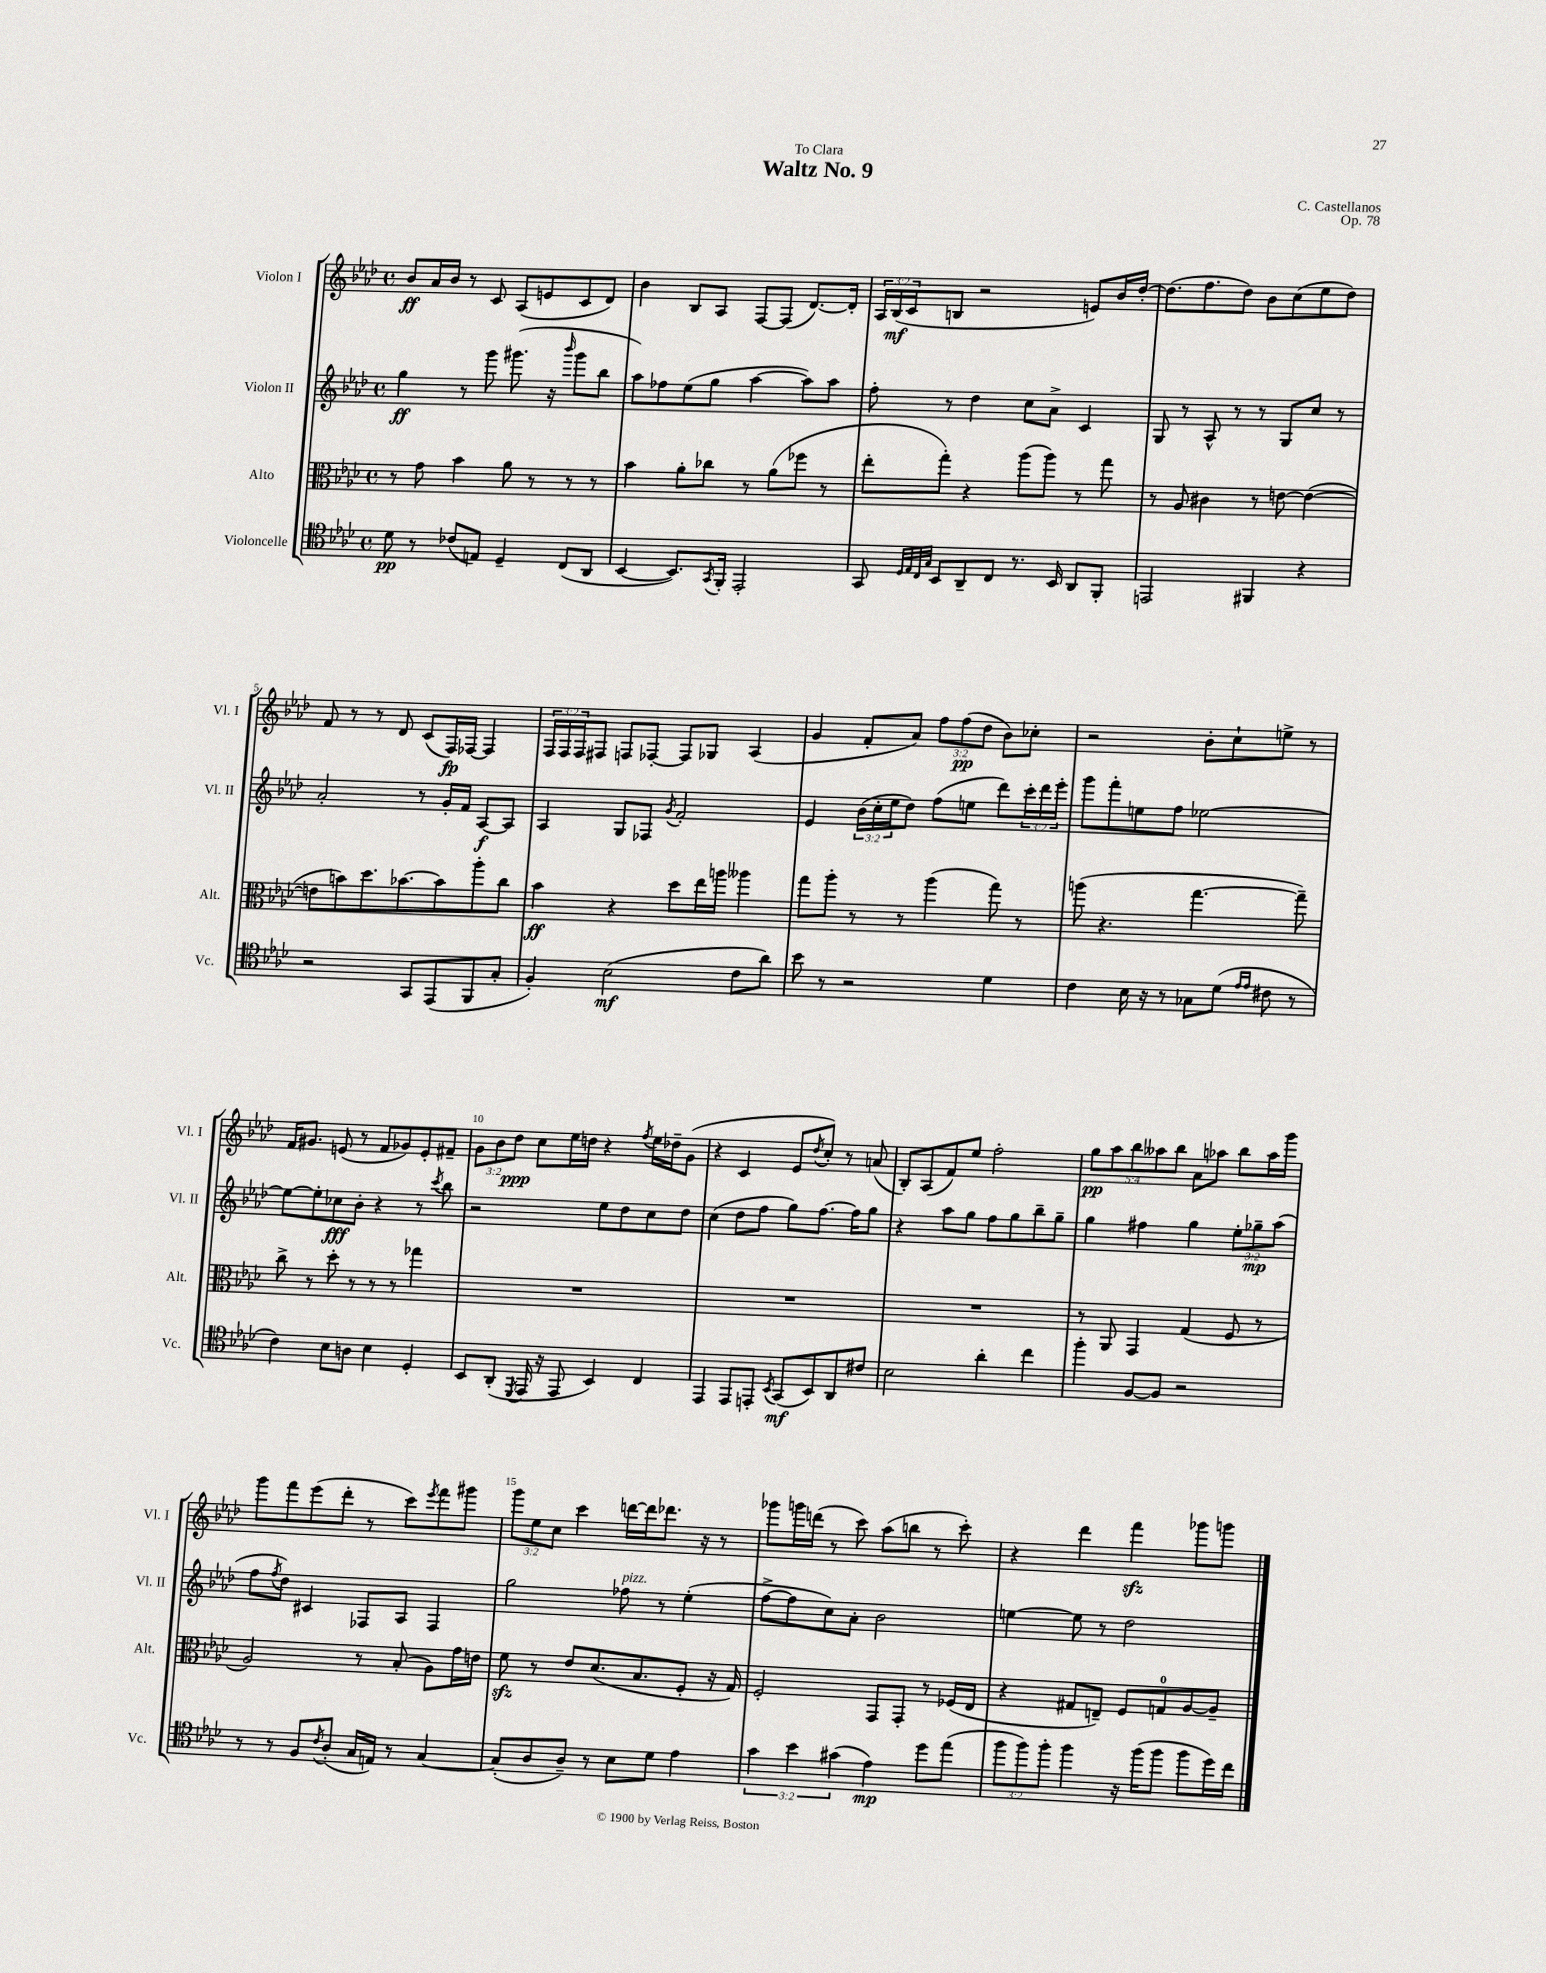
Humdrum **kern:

**kern	**dynam	**kern	**dynam	**kern	**dynam	**kern	**dynam
*part4	*part4	*part3	*part3	*part2	*part2	*part1	*part1
*staff4	*staff4	*staff3	*staff3	*staff2	*staff2	*staff1	*staff1
*I"Violoncelle	*	*I"Alto	*	*I"Violon II	*	*I"Violon I	*
*I'Vc.	*	*I'Alt.	*	*I'Vl. II	*	*I'Vl. I	*
*clefC4	*	*clefC3	*	*clefG2	*	*clefG2	*
*k[b-e-a-d-]	*	*k[b-e-a-d-]	*	*k[b-e-a-d-]	*	*k[b-e-a-d-]	*
*M4/4	*	*M4/4	*	*M4/4	*	*M4/4	*
*met(c)	*	*met(c)	*	*met(c)	*	*met(c)	*
=1	=1	=1	=1	=1	=1	=1	=1
8d-\	pp	8r	.	4gg\	ff	8b-/L	ff
8r	.	8g\	.	.	.	16a-/L	.
.	.	.	.	.	.	16b-/JJ	.
(8c-X/L	.	4b-\	.	8r	.	8r	.
8En/J)	.	.	.	8ggg\	.	8c/	.
4D-~/	.	8a-\	.	(8.ggg#X\	.	(8A-/L	.
.	.	8r	.	.	.	8en/	.
.	.	.	.	16r	.	.	.
.	.	.	.	16qqbbb-/	.	.	.
(8C/L	.	8r	.	8ggg#\L	.	8c/	.
8AA-/J	.	8r	.	8bb-\J	.	8d-/J)	.
=2	=2	=2	=2	=2	=2	=2	=2
[4BB-/	.	4b-\	.	8aa-\L)	.	4b-\	.
.	.	.	.	8ff-X\	.	.	.
8.BB-/L])	.	8a-'\L	.	(8ee-\	.	8B-/L	.
.	.	8cc-X\J	.	8gg\J	.	8A-/J	.
8qGG/	.	.	.	.	.	.	.
16FF'/Jk	.	.	.	.	.	.	.
2EE-'/	.	8r	.	[4aa-\	.	[8F/L	.
.	.	(8a-\L	.	.	.	(8F/J]	.
.	.	8ff-X\J	.	8aa-\L])	.	[8.d-/L)	.
.	.	8r	.	8aa-\J	.	.	.
.	.	.	.	.	.	16d-'/Jk]	.
=3	=3	=3	=3	=3	=3	=3	=3
8GG/	.	8ee-'\L	.	8ff'\	.	24A-/LL	.
.	.	.	.	.	.	(24B-/	mf
.	.	.	.	.	.	24c/J	.
32qqD-/LLL	.	.	.	.	.	.	.
32qqE-/	.	.	.	.	.	.	.
32qqC/	.	.	.	.	.	.	.
32qqG/JJJ	.	.	.	.	.	.	.
8BB-/L	.	8gg'\J)	.	8r	.	8Bn/J	.
8AA-~/	.	4r	.	4dd-\	.	2r	.
8C/J	.	.	.	.	.	.	.
8.r	.	(8aa-\L	.	8cc\L	.	.	.
.	.	8aa-\J)	.	8a-^\J	.	.	.
16BB-/	.	.	.	.	.	.	.
8AA-/L	.	8r	.	4c/	.	8en/L)	.
8FF'/J	.	8gg\	.	.	.	16b-/L	.
.	.	.	.	.	.	[16dd-'/JJ	.
=4	=4	=4	=4	=4	=4	=4	=4
2EEn/	.	8r	.	8G/	.	(8.dd-\L]	.
.	.	8A-/	.	8r	.	.	.
.	.	.	.	.	.	8.ff\	.
.	.	4c#X\	.	8A-^^/	.	.	.
.	.	.	.	8r	.	8dd-\J)	.
4FF#X/	.	8r	.	8r	.	8b-\L	.
.	.	[8en\	.	8G/L	.	(8cc\	.
4r	.	(4e\_	.	8cc/J	.	8ee-\	.
.	.	.	.	8r	.	8dd-\J)	.
!!LO:LB:g=z
=5	=5	=5	=5	=5	=5	=5	=5
2r	.	8en\L]	.	2a-'/	.	8f/	.
.	.	8bn\)	.	.	.	8r	.
.	.	8.dd-\	.	.	.	8r	.
.	.	.	.	.	.	8d-/	.
.	.	[8.b-X\	.	.	.	.	.
8GG/L	.	.	.	8r	.	(8c/L	.
(8EE-/	.	8b-\]	.	16g'/LL	.	16F/L)	fp
.	.	.	.	16f/JJ	.	[16F-X/JJ	.
8FF/	.	8aa-'\	.	[8A-/L	f	4F-/]	.
8G'/J	.	8cc\J	.	8A-/J]	.	.	.
=6	=6	=6	=6	=6	=6	=6	=6
4F'/)	.	4b-\	ff	4A-/	.	24F/LL	.
.	.	.	.	.	.	24F/	.
.	.	.	.	.	.	24F/J	.
.	.	.	.	.	.	8F#X/J	.
(2B-\	mf	4r	.	8G/L	.	8Fn/L	.
.	.	.	.	8F-X/J	.	[8F-X'/J	.
.	.	.	.	8qg/	.	.	.
.	.	8dd-\L	.	2f'/	.	8F-/L]	.
.	.	16ee-\L	.	.	.	8G-X/J	.
.	.	16aan\JJ	.	.	.	.	.
8c\L	.	4aa--X\	.	.	.	(4A-/	.
8a-\J)	.	.	.	.	.	.	.
=7	=7	=7	=7	=7	=7	=7	=7
8b-\	.	8gg\L	.	4e-/	.	4g/	.
8r	.	8aa-'\J	.	.	.	.	.
2r	.	8r	.	(24b-\LL	.	8f'/L	.
.	.	.	.	24cc'\	.	.	.
.	.	.	.	24ee-\J	.	.	.
.	.	8r	.	8dd-\J)	.	8a-/J)	.
.	.	(4aa-\	.	(8ff\L	.	12ff\L	.
.	.	.	.	.	.	(12ff\	pp
.	.	.	.	8een\J	.	.	.
.	.	.	.	.	.	12dd-\J	.
4d-\	.	8gg\)	.	8ddd-\L)	.	8b-\L)	.
.	.	8r	.	24ccc'\L	.	8cc-X'\J	.
.	.	.	.	24ddd-\	.	.	.
.	.	.	.	24eee-'\JJ	.	.	.
=8	=8	=8	=8	=8	=8	=8	=8
4c\	.	(8aan\	.	8ggg\L	.	2r	.
.	.	4.r	.	8fff'\	.	.	.
16B-\	.	.	.	8een\	.	.	.
16r	.	.	.	.	.	.	.
8r	.	.	.	8ff\J	.	.	.
8G-X\L	.	[4.gg\	.	[2ee-X\	.	8b-'\L	.
(8d-\J	.	.	.	.	.	8cc`\	.
16qqe-/LL	.	.	.	.	.	.	.
16qqe-/JJ	.	.	.	.	.	.	.
8c#X\	.	.	.	.	.	8een^\J	.
8r	.	8gg~\])	.	.	.	8r	.
!!LO:LB:g=z
=9	=9	=9	=9	=9	=9	=9	=9
4c\)	.	8cc^\	.	8ee-\L_	.	16f/KL	.
.	.	.	.	.	.	8.g#X/J	.
.	.	8r	.	8ee-'\]	.	.	.
8B-\L	.	8dd-'\	.	8cc-X\	fff	(8en/	.
8An\J	.	8r	.	8b-'\J	.	8r	.
4B-\	.	8r	.	4r	.	8f/L	.
.	.	8r	.	.	.	8g-X/)	.
4D-'/	.	4gg-X\	.	8r	.	8e'/	.
.	.	.	.	8qccc/	.	.	.
.	.	.	.	8bb-\	.	8f#X~/J	.
=10	=10	=10	=10	=10	=10	=10	=10
8BB-/L	.	1r	.	2r	.	12g\L	.
.	.	.	.	.	.	12b-\	.
(8AA-'/J	.	.	.	.	.	.	.
.	.	.	.	.	.	12dd-\J	ppp
8qDD-/	.	.	.	.	.	.	.
16EE-/	.	.	.	.	.	8cc\L	.
16r	.	.	.	.	.	.	.
8EE-/	.	.	.	.	.	16ee-\L	.
.	.	.	.	.	.	16ddn\JJ	.
4BB-/)	.	.	.	8ee-\L	.	4r	.
.	.	.	.	8dd-\	.	.	.
.	.	.	.	.	.	8qff/	.
4C/	.	.	.	8cc\	.	16ee-\LL	.
.	.	.	.	.	.	16dd-X~\J	.
.	.	.	.	8dd-\J	.	(8g\J	.
=11	=11	=11	=11	=11	=11	=11	=11
4EE-/	.	1r	.	(4cc\	.	4r	.
8EE-/L	.	.	.	8dd-\L	.	4c/	.
8EEn'/J	.	.	.	8ff\J	.	.	.
8qBB-/	.	.	.	.	.	.	.
(8GG/L	mf	.	.	8gg\L)	.	8e-/L	.
.	.	.	.	.	.	8qdd-/	.
8BB-/)	.	.	.	[8.ff\J	.	8cc'/J)	.
8AA-/	.	.	.	.	.	8r	.
.	.	.	.	16ff\KL]	.	.	.
8c#X/J	.	.	.	8gg\J	.	(8an/	.
=12	=12	=12	=12	=12	=12	=12	=12
2B-\	.	1r	.	4r	.	8B-'/L)	.
.	.	.	.	.	.	(8A-/	.
.	.	.	.	8aa-\L	.	8f/)	.
.	.	.	.	8gg\J	.	8ee-/J	.
4a-'\	.	.	.	8ff\L	.	2ff'\	.
.	.	.	.	8gg\	.	.	.
4cc\	.	.	.	8bb-~\	.	.	.
.	.	.	.	8gg~\J	.	.	.
=13	=13	=13	=13	=13	=13	=13	=13
4ff'\	.	8r	.	4gg\	.	10gg\L	pp
.	.	.	.	.	.	10aa-\	.
.	.	8AA-/	.	.	.	.	.
.	.	.	.	.	.	10bb-\	.
[8F/L	.	4GG/	.	4ff#X\	.	.	.
.	.	.	.	.	.	10aa--X\	.
8F/J]	.	.	.	.	.	.	.
.	.	.	.	.	.	10bb-\J	.
2r	.	(4G/	.	4gg\	.	8a-\L	.
.	.	.	.	.	.	8aa-X\J	.
.	.	8F/	.	12ee-'\L	.	8bb-\L	.
.	.	.	.	12gg-X~\	mp	.	.
.	.	8r	.	.	.	16aa-\L	.
.	.	.	.	(12aa-\J	.	.	.
.	.	.	.	.	.	16ggg\JJ	.
!!LO:LB:g=z
=14	=14	=14	=14	=14	=14	=14	=14
8r	.	2A-/)	.	8ff\L	.	8ggg\L	.
.	.	.	.	8qff/	.	.	.
8r	.	.	.	8dd-\J)	.	8fff\	.
8F/L	.	.	.	4c#X/	.	(8eee-\	.
8qc/	.	.	.	.	.	.	.
(8A-'/J	.	.	.	.	.	8ddd-'\J	.
16G/LL	.	8r	.	8F-X/L	.	8r	.
16En/JJ)	.	.	.	.	.	.	.
8r	.	(8B-'/	.	8A-/J	.	8ccc\L)	.
.	.	.	.	.	.	8qeee-/	.
[4G/	.	8A-\L)	.	4F-/	.	8fff\	.
.	.	16g\L	.	.	.	8ggg#X\J	.
.	.	16en\JJ	.	.	.	.	.
=15	=15	=15	=15	=15	=15	=15	=15
(8G'/L]	.	8fzz\	.	2gg\	.	12ggg\L	.
.	.	.	.	.	.	12ee-\	.
8A-/	.	8r	.	.	.	.	.
.	.	.	.	.	.	12cc\J	.
8A-~/J)	.	8e-/L	.	.	.	4ccc\	.
8r	.	(8.d-/	.	.	.	.	.
!	!	!	!	!LO:TX:a:i:t=pizz.	!	!	!
8B-\L	.	.	.	8ff-X\	.	[16dddn\LL	.
.	.	8.B-/	.	.	.	16ddd\J]	.
8d-\J	.	.	.	8r	.	8.ddd-X\J	.
4e-\	.	8F'/J	.	(4ee-'\	.	.	.
.	.	.	.	.	.	16r	.
.	.	16r	.	.	.	8r	.
.	.	16G/)	.	.	.	.	.
=16	=16	=16	=16	=16	=16	=16	=16
6g\	.	2F'/	.	[8ff^\L	.	8ggg-X\L	.
.	.	.	.	8ff\]	.	16gggn\L	.
6b-\	.	.	.	.	.	.	.
.	.	.	.	.	.	(16dddn\JJ	.
.	.	.	.	8cc\)	.	8r	.
(6g#X\	.	.	.	.	.	.	.
.	.	.	.	8a-'\J	.	8ccc\)	.
4e-\)	mp	8GG/L	.	2b-\	.	(8aa-\L	.
.	.	8GG'/J	.	.	.	8bbn\J	.
8dd-\L	.	8r	.	.	.	8r	.
(8ee-\J	.	(16F-X/LL	.	.	.	8ccc'\)	.
.	.	16E-/JJ	.	.	.	.	.
=17	=17	=17	=17	=17	=17	=17	=17
12ff\L	.	4r	.	[4een\	.	4r	.
12ff\)	.	.	.	.	.	.	.
12ff'\J	.	.	.	.	.	.	.
4ff\	.	8G#X/L	.	8ee\]	.	4ddd-\	.
.	.	8En~/J)	.	8r	.	.	.
16r	.	8F/L	.	2dd-\	.	4fffzz\	.
(16ff\KL	.	.	.	.	.	.	.
8ff\J	.	8Gn/	.	.	.	.	.
8ff\L	.	[8A-/	.	.	.	8ggg-X\L	.
16dd-\L)	.	8A-~/J]	.	.	.	8gggn\J	.
16cc\JJ	.	.	.	.	.	.	.
==	==	==	==	==	==	==	==
*-	*-	*-	*-	*-	*-	*-	*-
